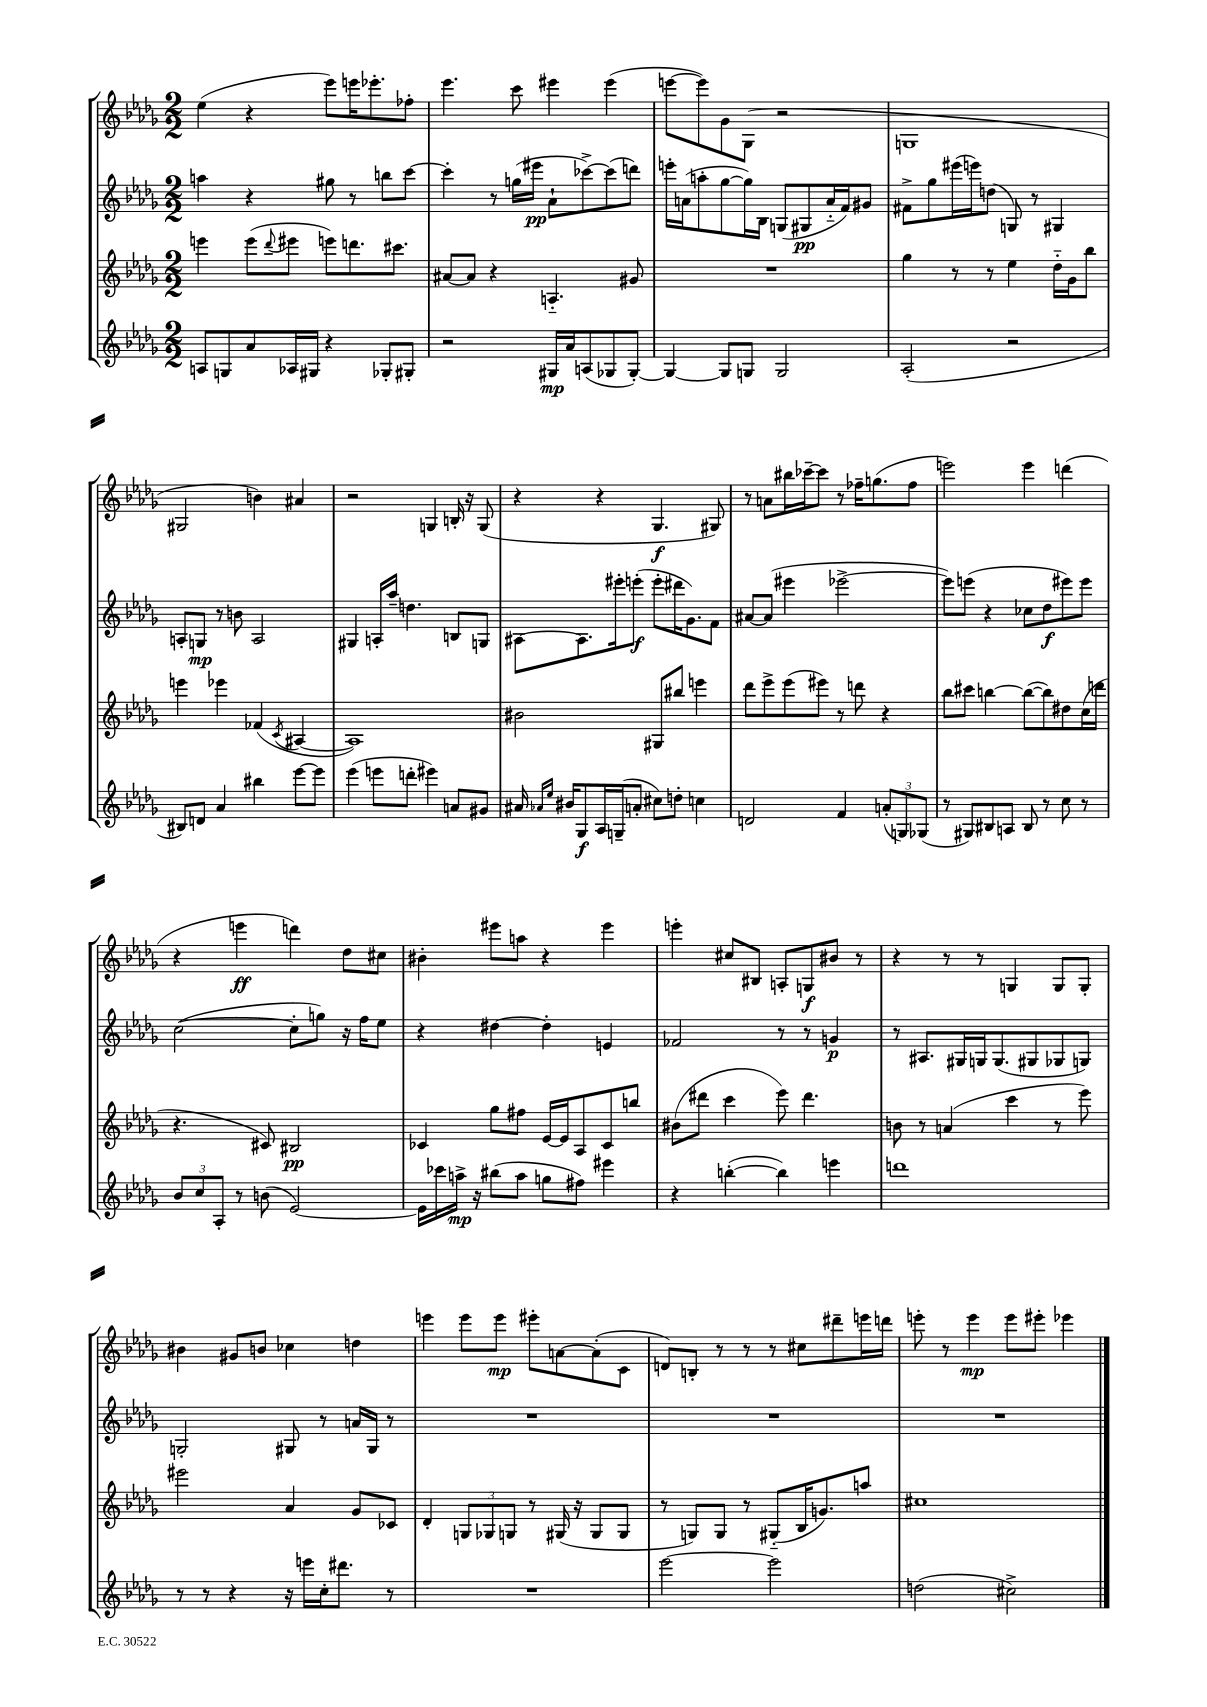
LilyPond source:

<<
\new StaffGroup <<
\new Staff = "s0" {
    \clef treble \key des \major \numericTimeSignature \time 2/2
    ees''4( r4 ees'''8) e'''16 ees'''8.-. fes''8-. |
    ees'''4. c'''8 eis'''4 eis'''4( |
    e'''8~ e'''8) ges'8 ges8( r2 |
    g1 |
    gis2 b'4) ais'4 |
    r2 g4 b16-. r16 g8( |
    r4 r4 ges4.\f gis8) |
    r8 a'8 bis''16 ces'''16~-- ces'''8 r8 fes''16-- g''8.( fes''8 |
    e'''2) e'''4 d'''4( |
    r4 e'''4\ff d'''4) des''8 cis''8 |
    bis'4-. eis'''8 a''8 r4 eis'''4 |
    e'''4-. cis''8 bis8 a8-. g8\f bis'8 r8 |
    r4 r8 r8 g4 g8 g8-. |
    bis'4 gis'8 b'8 ces''4 d''4 |
    e'''4 e'''8 e'''8\mp eis'''8-. a'8~ a'8-.( c'8 |
    d'8) b8-. r8 r8 r8 cis''8 dis'''8-- e'''16 d'''16 |
    e'''8-. r8 e'''4\mp e'''8 eis'''8-. ees'''4 \bar "|." |
}
\new Staff = "s1" {
    \clef treble \key des \major \numericTimeSignature \time 2/2
    a''4 r4 gis''8 r8 b''8 c'''8~ |
    c'''4-. r8 g''16( eis'''16\pp aes'8-! ces'''8~->) ces'''8( d'''8) |
    e'''16-. a'16( a''8-. ges''8~ ges''16) bes16 g8( gis8\pp a'16-_ f'16) gis'8 |
    fis'8-> ges''8 eis'''16( e'''16) d''8( g8) r8 gis4 |
    a8-. g8\mp r8 b'8 a2 |
    gis4 a16-. aes''16-- d''4. b8 g8 |
    ais8~ ais8. eis'''16-. e'''8-.\f( e'''8-. dis'''16 ges'8.) f'8 |
    ais'8~ ais'8( eis'''4 ees'''2~-> |
    ees'''8) e'''8( r4 ces''8 des''8\f eis'''8) eis'''8 |
    c''2~( c''8-. g''8) r16 f''16 ees''8 |
    r4 dis''4~ dis''4-. e'4 |
    fes'2 r8 r8 g'4\p |
    r8 ais8. gis16 g16 g8.( gis8 ges8 g8) |
    g2-. gis8 r8 a'16 gis16 r8 |
    R1 |
    R1 |
    R1 \bar "|." |
}
\new Staff = "s2" {
    \clef treble \key des \major \numericTimeSignature \time 2/2
    e'''4 e'''8( \appoggiatura { des'''8 } eis'''8 e'''8) d'''8. cis'''8. |
    ais'8~ ais'8 r4 a4.-_ gis'8 |
    R1 |
    ges''4 r8 r8 ees''4 des''16-_ ges'16 bes''8 |
    e'''4 ees'''4 fes'4( \acciaccatura { c'8 } ais4~ |
    ais1) |
    bis'2 gis8 bis''8 e'''4 |
    des'''8 ees'''8-> ees'''8( eis'''8) r8 d'''8 r4 |
    bes''8 cis'''8 b''4~ b''8~( b''8) dis''8 c''16( d'''16 |
    r4. cis'8) bis2\pp |
    ces'4 ges''8 fis''8 ees'16~ ees'16 aes8 ces'8 b''8 |
    bis'8( dis'''8 c'''4 ees'''8) dis'''4. |
    b'8 r8 a'4( c'''4 r8 ees'''8) |
    eis'''2 aes'4 ges'8 ces'8 |
    des'4-. \tuplet 3/2 { g8 ges8 g8 } r8 gis16( r16 gis8 gis8 |
    r8 g8) g8 r8 gis8-_( bes16 g'8.) a''8 |
    cis''1 \bar "|." |
}
\new Staff = "s3" {
    \clef treble \key des \major \numericTimeSignature \time 2/2
    a8 g8 aes'8 aes16 gis16 r4 ges8-. gis8-. |
    r2 gis16\mp aes'16 a8( ges8 ges8~-.) |
    ges4~ ges8 g8 g2 |
    aes2-.( r2 |
    bis8) d'8 aes'4 bis''4 ees'''8~ ees'''8 |
    ees'''4( e'''8 d'''8-. eis'''4) a'8 gis'8 |
    ais'16 \grace { aes'16 ees''16 } bis'16 ges8\f aes16 g16--( a'8-. cis''8) d''8-. c''4 |
    d'2 f'4 \tuplet 3/2 { a'8-.( g8) ges8( } |
    r8 gis8) bis8 a8 bis8 r8 c''8 r8 |
    \tuplet 3/2 { bes'8 c''8 aes8-. } r8 b'8( ees'2~) |
    ees'16 ces'''16 a''16->\mp r16 bis''8( a''8 g''8 fis''8) eis'''4 |
    r4 b''4~-.( b''4) e'''4 |
    d'''1 |
    r8 r8 r4 r16 e'''16 c''16-. dis'''8. r8 |
    R1 |
    ees'''2~ ees'''2 |
    d''2( cis''2->) \bar "|." |
}
>>
>>
\layout { \context { \Score \remove "Bar_number_engraver" } }
